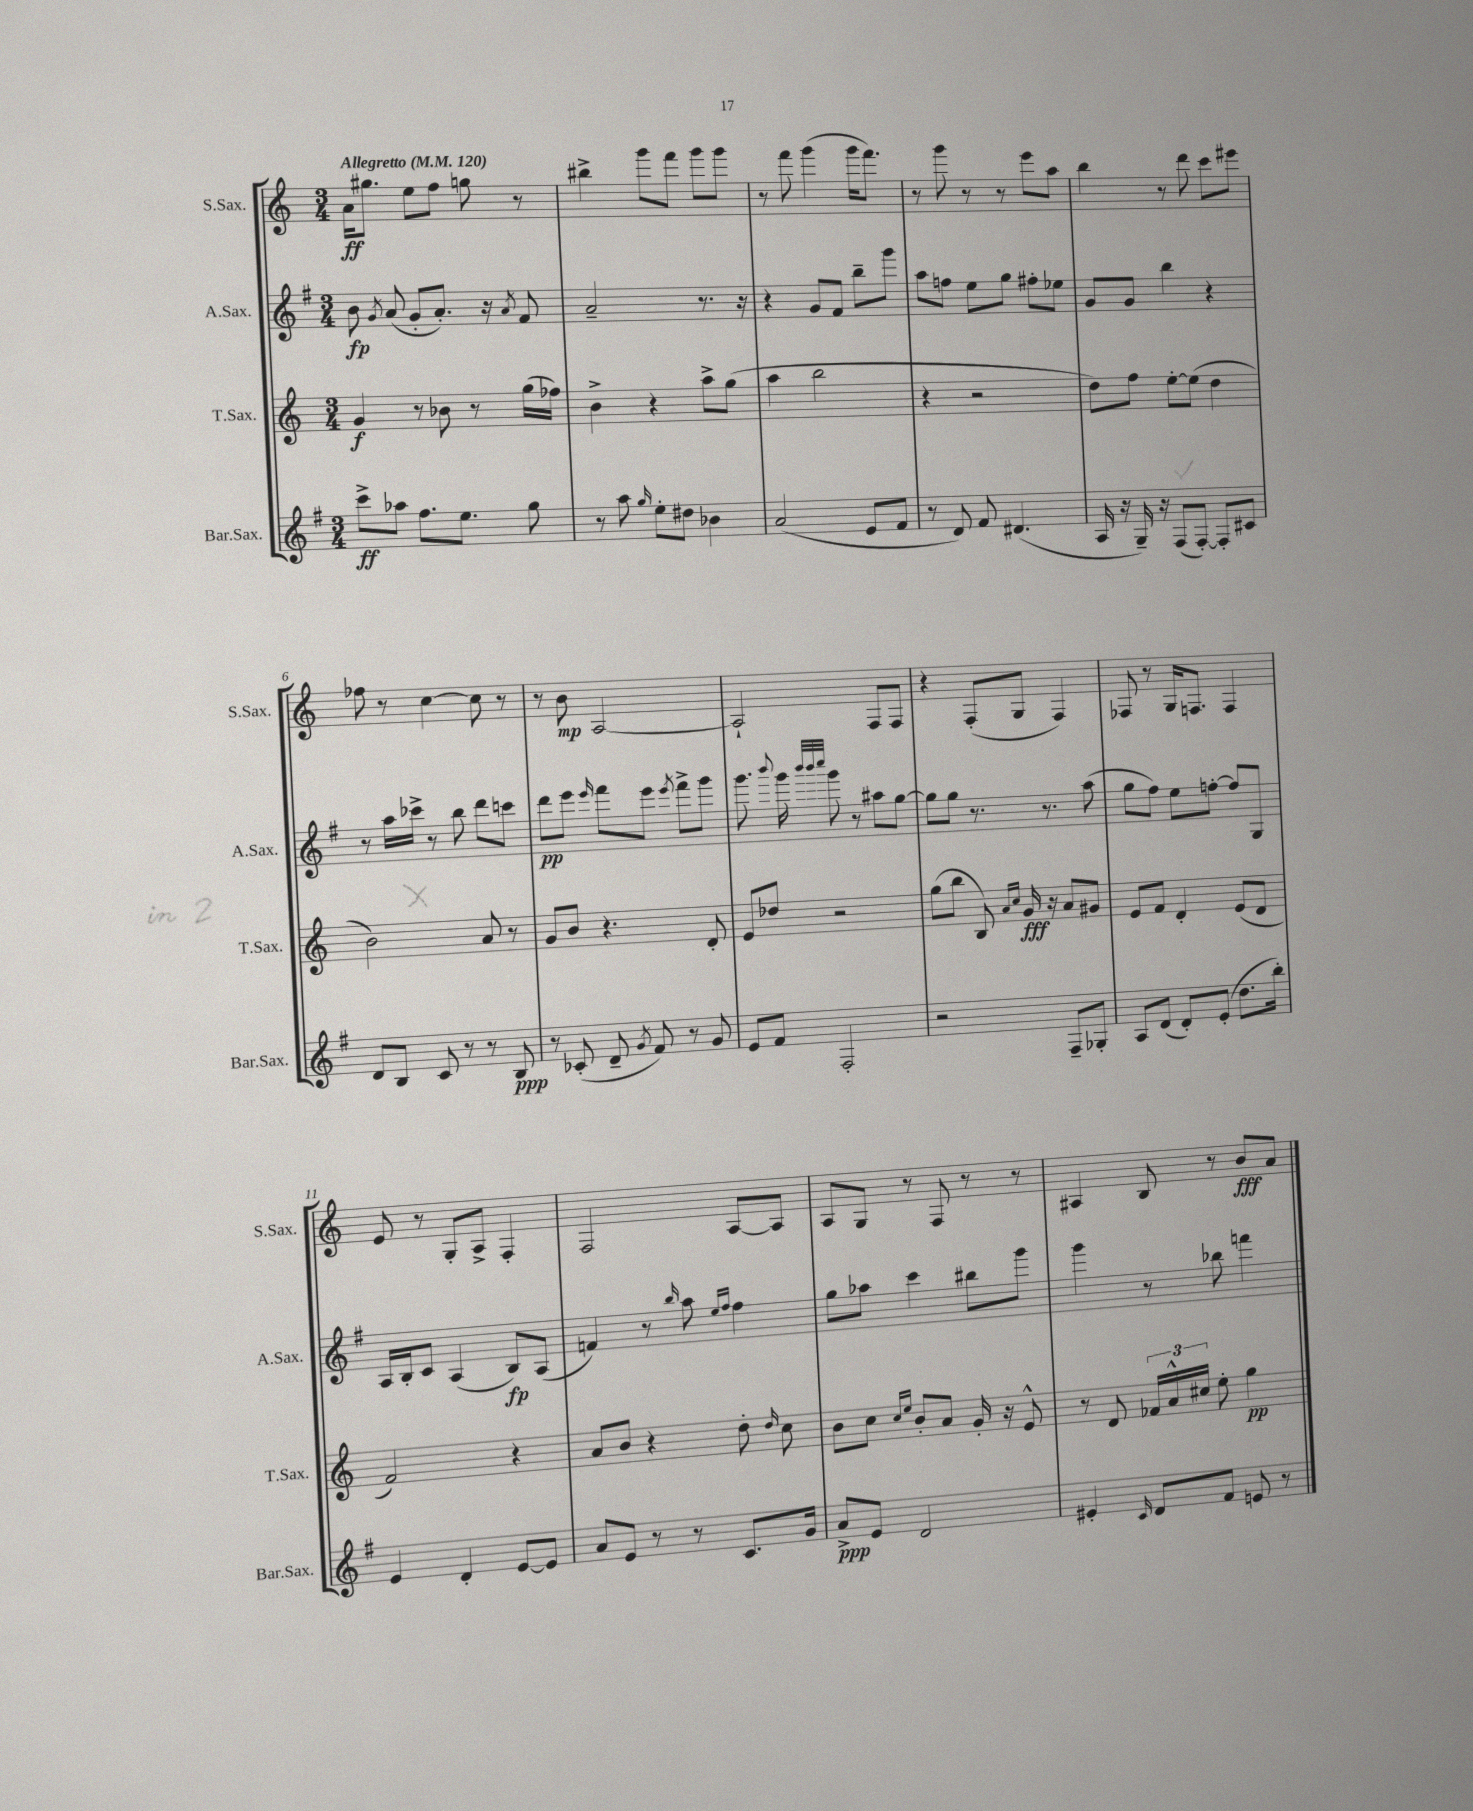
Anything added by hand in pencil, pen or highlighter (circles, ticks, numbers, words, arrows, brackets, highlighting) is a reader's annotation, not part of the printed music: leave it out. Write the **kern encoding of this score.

**kern	**dynam	**kern	**dynam	**kern	**dynam	**kern	**dynam
*part4	*part4	*part3	*part3	*part2	*part2	*part1	*part1
*staff4	*staff4	*staff3	*staff3	*staff2	*staff2	*staff1	*staff1
*I"Bar.Sax.	*	*I"T.Sax.	*	*I"A.Sax.	*	*I"S.Sax.	*
*I'Bar.Sax.	*	*I'T.Sax.	*	*I'A.Sax.	*	*I'S.Sax.	*
*clefG2	*	*clefG2	*	*clefG2	*	*clefG2	*
*k[f#]	*	*k[]	*	*k[f#]	*	*k[]	*
*M3/4	*	*M3/4	*	*M3/4	*	*M3/4	*
*MM120	*	*MM120	*	*MM120	*	*MM120	*
=1	=1	=1	=1	=1	=1	=1	=1
!	!	!	!	!	!	!LO:TX:a:B:t=Allegretto	!
8ccc^\L	ff	4g/	f	8b\	fp	16a\KL	ff
.	.	.	.	.	.	8.gg#X\J	.
.	.	.	.	8qg/	.	.	.
8aa-X\J	.	.	.	(8a/	.	.	.
8.ff#\L	.	8r	.	8g'/L	.	8ee\L	.
.	.	8b-X\	.	8.a'/J)	.	8ff\J	.
8.ee\J	.	.	.	.	.	.	.
.	.	8r	.	.	.	8ggn\	.
.	.	.	.	16r	.	.	.
.	.	.	.	8qa/	.	.	.
8gg\	.	(16gg\LL	.	8f#/	.	8r	.
.	.	16ff-X\JJ)	.	.	.	.	.
=2	=2	=2	=2	=2	=2	=2	=2
8r	.	4b^\	.	2a~/	.	4bb#X^\	.
8aa\	.	.	.	.	.	.	.
16qqgg/	.	.	.	.	.	.	.
8ee'\L	.	4r	.	.	.	8ggg\L	.
8dd#X\J	.	.	.	.	.	8fff\J	.
4b-X\	.	8aa^\L	.	8.r	.	8ggg\L	.
.	.	(8gg\J	.	.	.	8ggg\J	.
.	.	.	.	16r	.	.	.
=3	=3	=3	=3	=3	=3	=3	=3
(2a/	.	4aa\	.	4r	.	8r	.
.	.	.	.	.	.	8fff\	.
.	.	2bb\	.	8g/L	.	(4ggg\	.
.	.	.	.	8f#/J	.	.	.
8e/L	.	.	.	8bb~\L	.	16ggg\KL	.
.	.	.	.	.	.	8.fff\J)	.
8f#/J	.	.	.	8ggg\J	.	.	.
=4	=4	=4	=4	=4	=4	=4	=4
8r	.	4r	.	8aa\L	.	8r	.
8d/)	.	.	.	8ffn\J	.	8ggg\	.
8f#/	.	2r	.	8ee\L	.	8r	.
(4.d#X/	.	.	.	8gg\J	.	8r	.
.	.	.	.	8ff#X'\L	.	8eee\L	.
.	.	.	.	8ee-X\J	.	8aa\J	.
=5	=5	=5	=5	=5	=5	=5	=5
16A/	.	8dd\L)	.	8g/L	.	4bb\	.
16r	.	.	.	.	.	.	.
16G~/)	.	8ff\J	.	8g/J	.	.	.
16r	.	.	.	.	.	.	.
(8F#/L	.	[8ee'\L	.	4bb\	.	8r	.
[8F#'/J)	.	(8ee\J]	.	.	.	8ddd\	.
8F#'/L]	.	4dd\	.	4r	.	8ccc\L	.
8c#X/J	.	.	.	.	.	8eee#X\J	.
!!LO:LB:g=z
=6	=6	=6	=6	=6	=6	=6	=6
8d/L	.	2b\)	.	8r	.	8ff-X\	.
8B/J	.	.	.	16aa\LL	.	8r	.
.	.	.	.	16ccc-X^\JJ	.	.	.
8c/	.	.	.	8r	.	[4cc\	.
8r	.	.	.	8bb\	.	.	.
8r	.	8a/	.	8ddd\L	.	8cc\]	.
8B/	ppp	8r	.	8cccn\J	.	8r	.
=7	=7	=7	=7	=7	=7	=7	=7
8r	.	8g/L	.	8ddd\L	pp	8r	.
(8c-X'/	.	8b/J	.	8eee\J	.	8b\	mp
.	.	.	.	16qqeee/	.	.	.
8d~/	.	4.r	.	8fff#\L	.	[2A/	.
8qg/	.	.	.	.	.	.	.
8f#/)	.	.	.	8eee\J	.	.	.
.	.	.	.	8qeee/	.	.	.
8r	.	.	.	8fff#^\L	.	.	.
8g/	.	8d'/	.	8ggg\J	.	.	.
=8	=8	=8	=8	=8	=8	=8	=8
8e/L	.	8e/L	.	8.ggg\	.	2A`/]	.
8f#/J	.	8dd-X/J	.	.	.	.	.
.	.	.	.	8qqbbb/	.	.	.
.	.	.	.	16ggg\	.	.	.
.	.	.	.	32qqbbb/LLL	.	.	.
.	.	.	.	32qqbbb/	.	.	.
.	.	.	.	32qqcccc/JJJ	.	.	.
2F#'/	.	2r	.	8ggg\	.	.	.
.	.	.	.	8r	.	.	.
.	.	.	.	8aa#X\L	.	8F/L	.
.	.	.	.	[8gg\J	.	8F/J	.
=9	=9	=9	=9	=9	=9	=9	=9
2r	.	(8gg\L	.	8gg\L]	.	4r	.
.	.	8bb\J	.	8gg\J	.	.	.
.	.	8B/)	.	8.r	.	(8F'/L	.
.	.	16qqa/LL	.	.	.	.	.
.	.	16qqcc/JJ	.	.	.	.	.
.	.	16g/	fff	.	.	8G/J	.
.	.	16r	.	8.r	.	.	.
8F#~/L	.	8a/L	.	.	.	4F/)	.
8G-X'/J	.	8g#X/J	.	(8aa\	.	.	.
=10	=10	=10	=10	=10	=10	=10	=10
8A/L	.	8e/L	.	8gg\L	.	8F-X/	.
(8d/J	.	8f/J	.	8ff#\J)	.	8r	.
8d'/L)	.	4d'/	.	8ee\L	.	16G/KL	.
.	.	.	.	.	.	8.Fn/J	.
(8e'/J	.	.	.	[8ffn'\J	.	.	.
8.dd\L	.	(8e/L	.	8ff/L]	.	4F/	.
.	.	8d/J	.	8G/J	.	.	.
16bb'\Jk)	.	.	.	.	.	.	.
!!LO:LB:g=z
=11	=11	=11	=11	=11	=11	=11	=11
4e/	.	2f/)	.	16A/LL	.	8e/	.
.	.	.	.	16B'/J	.	.	.
.	.	.	.	8c/J	.	8r	.
4d'/	.	.	.	(4A/	.	8G'/L	.
.	.	.	.	.	.	8A^/J	.
[8e/L	.	4r	.	8B/L)	fp	4F'/	.
8e/J]	.	.	.	(8A/J	.	.	.
=12	=12	=12	=12	=12	=12	=12	=12
8a/L	.	8a/L	.	4fn/)	.	2F/	.
8e/J	.	8b/J	.	.	.	.	.
8r	.	4r	.	8r	.	.	.
.	.	.	.	16qqbb/	.	.	.
8r	.	.	.	8aa\	.	.	.
.	.	.	.	16qqee/LL	.	.	.
.	.	.	.	16qqff#/JJ	.	.	.
8.c/L	.	8dd'\	.	4ff#\	.	[8A/L	.
.	.	16qqdd/	.	.	.	.	.
.	.	8cc\	.	.	.	8A/J]	.
16g/Jk	.	.	.	.	.	.	.
=13	=13	=13	=13	=13	=13	=13	=13
8a^/L	ppp	8b\L	.	8gg\L	.	8A/L	.
8e/J	.	8cc\J	.	8aa-X\J	.	8G/J	.
.	.	16qqcc/LL	.	.	.	.	.
.	.	16qqee/JJ	.	.	.	.	.
2d/	.	8b'/L	.	4ccc\	.	8r	.
.	.	8a/J	.	.	.	8F/	.
.	.	16g'/	.	8bb#X\L	.	8r	.
.	.	16r	.	.	.	.	.
.	.	8e^^/	.	8ggg\J	.	8r	.
=14	=14	=14	=14	=14	=14	=14	=14
4e#X'/	.	8r	.	4ggg\	.	4A#X/	.
.	.	8d/	.	.	.	.	.
16qqc/	.	.	.	.	.	.	.
8d/L	.	24f-X/LL	.	8r	.	8B/	.
.	.	24a^^/	.	.	.	.	.
.	.	24cc#X/JJ	.	.	.	.	.
8f#/J	.	8ee'\	.	8bb-X\	.	8r	.
8en/	.	4gg\	pp	4fffn\	.	8b/L	fff
8r	.	.	.	.	.	8a/J	.
==	==	==	==	==	==	==	==
*-	*-	*-	*-	*-	*-	*-	*-
